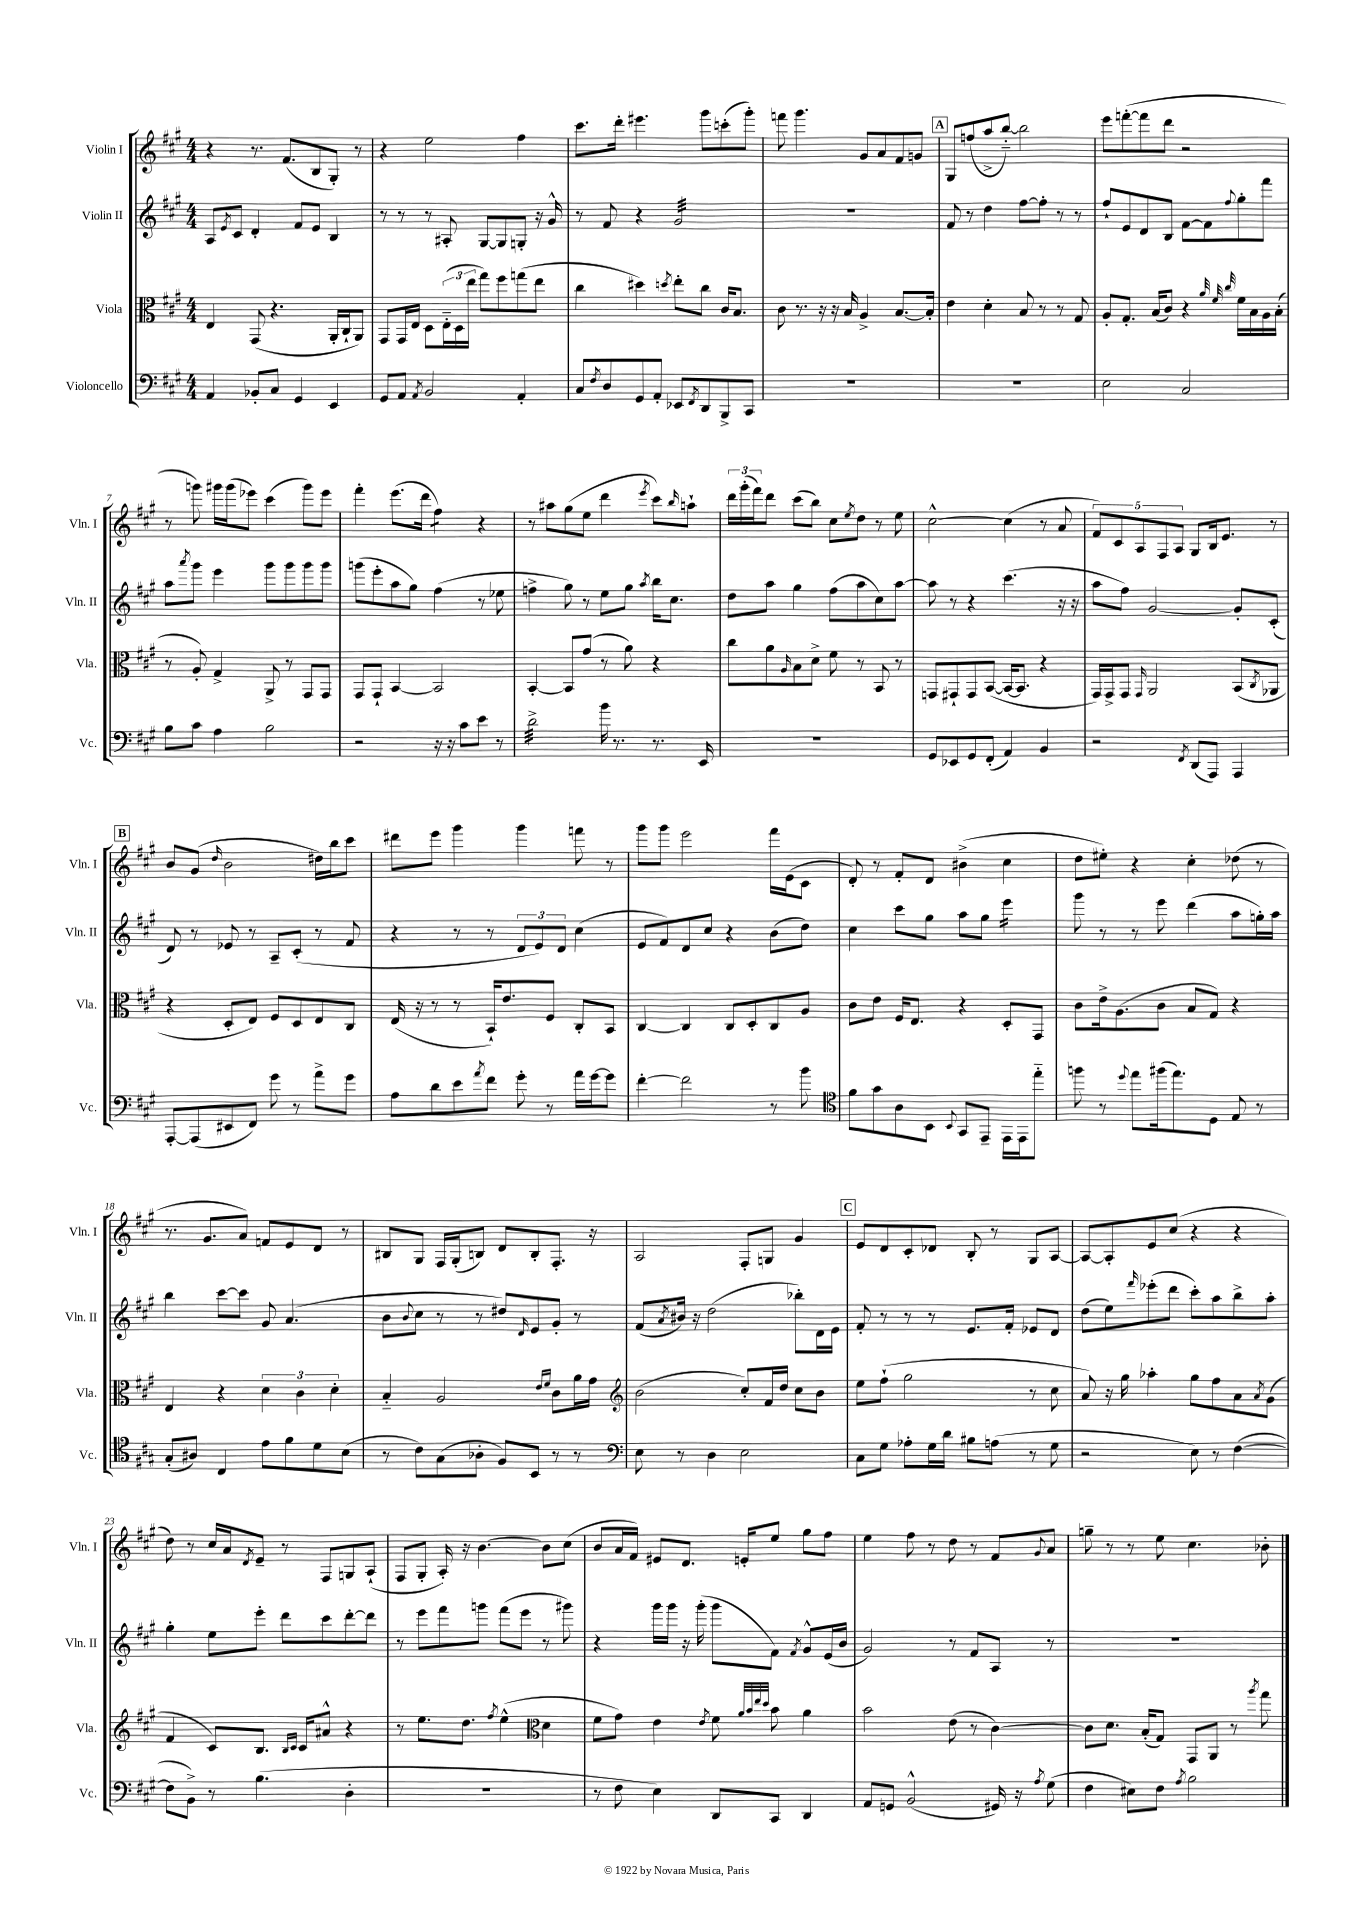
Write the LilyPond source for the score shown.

<<
\new StaffGroup <<
\new Staff = "s0" \with { instrumentName = "Violin I" shortInstrumentName = "Vln. I" } {
    \clef treble \key a \major \numericTimeSignature \time 4/4
    r4 r8. fis'8.( b8 gis8-.) r8 |
    r4 e''2 fis''4 |
    cis'''8. d'''16-. eis'''4. gis'''8 c'''8-.( gis'''8-.) |
    f'''8 gis'''4. gis'8 a'8 fis'8 g'8 |
    \mark \markup { \box "A" } gis8 f''8( a''8-> b''8~-_) b''2 |
    e'''8 f'''8~-.( f'''8 d'''8 r2 |
    r8 g'''8) gis'''16 gis'''16( ees'''8) cis'''4( gis'''8) ees'''8 |
    fis'''4-. e'''8.( d'''16 fis''4:8) r4 |
    r8 ais''8 gis''8( e''8 d'''4 \acciaccatura { e'''8 } cis'''8) \grace { b''16 } a''8-! |
    \tuplet 3/2 { d'''16 gis'''16-.( fis'''16) } d'''8 cis'''8( b''8) cis''8 \acciaccatura { e''8 } d''8 r8 e''8 |
    cis''2~-^ cis''4( r8 a'8 |
    \tuplet 5/4 { fis'8) cis'8 a8 fis8 a8 } gis8 b16 e'8. r8 |
    \mark \markup { \box "B" } b'8 gis'8( \grace { d''16 } b'2 dis''16) b''16 cis'''8 |
    dis'''8 e'''8 gis'''4 gis'''4 f'''8 r8 |
    gis'''8 gis'''8 e'''2 fis'''16 e'16( cis'8 |
    d'8-.) r8 fis'8-. d'8 bis'4->( cis''4 |
    d''8 eis''8-.) r4 cis''4-. des''8( r8 |
    r8. gis'8. a'8) f'8 e'8 d'8 r8 |
    bis8 gis8 fis16 gis16-.( b8) d'8 b8-. fis8.-. r16 |
    a2 fis8-. g8 gis'4 |
    \mark \markup { \box "C" } e'8 d'8 cis'8-. des'8 b8-. r8 gis8 a8~ |
    a8~ a8-. e'8 cis''8( r4 r4 |
    d''8) r8 cis''16 a'16 \acciaccatura { d'8 } e'8-- r8 fis8 g8 a8-!( |
    fis8 gis8-. a16-.) r16 b'4.~ b'8 cis''8( |
    b'8 a'16 fis'16) eis'8 d'8. e'16-. e''8 gis''8 fis''8 |
    e''4 fis''8 r8 d''8 r8 fis'8 \appoggiatura { gis'8 } a'8 |
    g''8-- r8 r8 e''8 cis''4. bes'8-. \bar "|." |
}
\new Staff = "s1" \with { instrumentName = "Violin II" shortInstrumentName = "Vln. II" } {
    \clef treble \key a \major \numericTimeSignature \time 4/4
    a8 \acciaccatura { e'8 } cis'8 d'4-. fis'8 e'8 b4 |
    r8 r8 r8 ais8-. gis8~ gis8 g8-. r16 gis'16-^ |
    r8 fis'8 r4 gis'2:32 |
    R1 |
    \mark \markup { \box "A" } fis'8 r8 d''4 fis''8~ fis''8-. r8 r8 |
    fis''8-! e'8 d'8 b8 fis'8~ fis'8 \appoggiatura { fis''8 } gis''8-. fis'''8 |
    a''8 \acciaccatura { a'''8 } gis'''8 e'''4 gis'''8 gis'''8 gis'''8 gis'''8 |
    g'''8( e'''8-. a''8 gis''8) fis''4( r8 ees''8 |
    f''4-> gis''8) r8 e''8 gis''8 \acciaccatura { a''8 } b''16 cis''8. |
    d''8 a''8 gis''4 fis''8( a''8 cis''8) a''8~ |
    a''8 r8 r4 cis'''4.( r16 r16 |
    a''8 fis''8) gis'2~ gis'8-. cis'8-.( |
    \mark \markup { \box "B" } d'8) r8 ees'8 r8 a8-- cis'8-.( r8 fis'8 |
    r4 r8 r8 \tuplet 3/2 { d'8 e'8) d'8 } cis''4( |
    e'8 fis'8) d'8 cis''8 r4 b'8( d''8) |
    cis''4 cis'''8 gis''8 a''8 gis''8 e'''4:16 |
    gis'''8 r8 r8 e'''8 d'''4( a''8 g''16-.) a''16 |
    b''4 cis'''8~ cis'''8 gis'8 a'4.( |
    b'8 \appoggiatura { b'8 } cis''8 r8 r8 dis''8) \grace { d'16 } e'8 gis'8-. r8 |
    fis'8( \acciaccatura { a'8 } bis'16) r16 d''2( bes''8-.) d'16 e'16 |
    \mark \markup { \box "C" } fis'8-. r8 r8 r8 e'8. fis'16-. ees'8 d'8 |
    d''8( e''8) \grace { fis'''16 } ees'''8-.( d'''8 cis'''8-.) a''8 b''8-> a''8-. |
    gis''4-. e''8 e'''8-. d'''8 cis'''8 d'''8~-. d'''8 |
    r8 e'''8 fis'''8 g'''8 fis'''8( e'''8 r8 gis'''8) |
    r4 gis'''16 gis'''16 r16 gis'''16-.( gis'''8 fis'8) \acciaccatura { fis'8 } gis'8-^ e'16( b'16 |
    gis'2) r8 fis'8 a8 r8 |
    R1 \bar "|." |
}
\new Staff = "s2" \with { instrumentName = "Viola" shortInstrumentName = "Vla." } {
    \clef alto \key a \major \numericTimeSignature \time 4/4
    e4 gis,8( r4. a,16-. cis16-! a,8) |
    gis,8 gis,16 e16 d8 \tuplet 3/2 { e16-_( d16 e''16 } gis''8) fis''8 g''8( e''8 |
    cis''4 dis''4) \acciaccatura { d''8 } e''8-. cis''8 cis'16 b8. |
    cis'8 r8. r16 r16 b16 a4-> b8.~ b16-. |
    \mark \markup { \box "A" } e'4 d'4-. b8 r8 r8 gis8 |
    a8-. gis8.-. b16( cis'8) r4 \grace { a'32 fis'32 cis''32 } fis'16 b16 a16 b16-.( |
    r8 a8-.) gis4-> a,8-> r8 gis,8 gis,8 |
    gis,8 gis,8-! b,4~ b,2 |
    b,4~-. b,8 gis'8( r8 a'8) r4 |
    cis''8 a'8 \grace { a16 } b8 d'8-> fis'8 r8 b,8 r8 |
    g,8 gis,8-! gis,8 b,8~( b,16~ b,8. r4 |
    gis,16) gis,16-> gis,8 \grace { gis,16 } a,2 b,8( \acciaccatura { cis8 } aes,8 |
    \mark \markup { \box "B" } r4 d8-. e8) fis8 d8 e8 cis8 |
    e16( r16 r8 r8 b,16-!) e'8. fis8 cis8-. b,8 |
    cis4~ cis4 cis8 d8-. cis8 a8 |
    cis'8 e'8 fis16 e8. r4 d8-. gis,8 |
    cis'8 e'16-> a8.( cis'8 b8 gis8) r4 |
    e4 r4 \tuplet 3/2 { d'4 cis'4 d'4-. } |
    b4-_ a2 \grace { e'16 fis'16 } cis'8 a'16 gis'16 |
    \clef treble b'2( cis''8-.) fis'16 d''16 cis''8 b'8 |
    \mark \markup { \box "C" } e''8 fis''8-!( gis''2 r8 cis''8 |
    a'8) r16 gis''16 aes''4-. gis''8 fis''8 a'8 \acciaccatura { a'8 } gis'8( |
    fis'4 cis'8) b8. \grace { b16 cis'16 } cis'16 ais'8-^ r4 |
    r8 e''8. d''8. \acciaccatura { fis''8 } e''4-^( \clef alto d'4 |
    fis'8 gis'8) e'4 \acciaccatura { e'8 } fis'8 \grace { a'32 b'32 e''32 d''32 } b'8 a'4 |
    b'2 e'8( r8 cis'4~) |
    cis'8 d'8. b16-.( gis8) gis,8 a,8 r8 \acciaccatura { a''8 } gis''8 \bar "|." |
}
\new Staff = "s3" \with { instrumentName = "Violoncello" shortInstrumentName = "Vc." } {
    \clef bass \key a \major \numericTimeSignature \time 4/4
    a,4 bes,8-. cis8 gis,4 e,4 |
    gis,8 a,8 \acciaccatura { a,8 } b,2 a,4-. |
    cis8 \acciaccatura { fis8 } d8 gis,8 a,8-. ees,8 \acciaccatura { fis,8 } d,8 b,,8-> cis,8 |
    R1 |
    \mark \markup { \box "A" } R1 |
    e2 cis2 |
    b8 cis'8 a4 b2 |
    r2 r16 r16 cis'8 e'8 r8 |
    d'2:32-> b'16 r8. r8. e,16 |
    R1 |
    gis,8 ees,8 gis,8 fis,8-.( a,4) b,4 |
    r2 \acciaccatura { fis,8 } d,8( a,,8) a,,4 |
    \mark \markup { \box "B" } a,,8~-. a,,8( eis,8 fis,8) gis'8 r8 a'8-> gis'8 |
    a8 d'8 e'8 \acciaccatura { a'8 } fis'8 gis'8-. r8 a'16 gis'16~ gis'8 |
    fis'4~-. fis'2 r8 b'8 |
    \clef tenor fis'8 gis'8 a8 b,8 \appoggiatura { b,8 } gis,8 e,8-- e,16 e,16 e''8-_ |
    f''8 r8 \appoggiatura { d''8 } e''8 fis''16( e''8.) d8 e8 r8 |
    gis8-.( ais8) cis4 e'8 fis'8 d'8 b8( |
    r8 cis'8) gis8( aes8-. fis8) b,8 r8 r8 |
    \clef bass e8 r8 d4 e2 |
    \mark \markup { \box "C" } cis8 gis8 aes8-. gis16 d'16 bis8 a8( r8 gis8 |
    r2 e8) r8 fis4~( |
    fis8 b,8->) r8 b4.( d4-. |
    R1 |
    r8 fis8 e4) d,8 cis,8 d,4 |
    a,8 g,8 b,2-^( gis,16) r16 \acciaccatura { a8 } gis8( |
    fis4 eis8) fis8 \acciaccatura { a8 } b2 \bar "|." |
}
>>
>>
